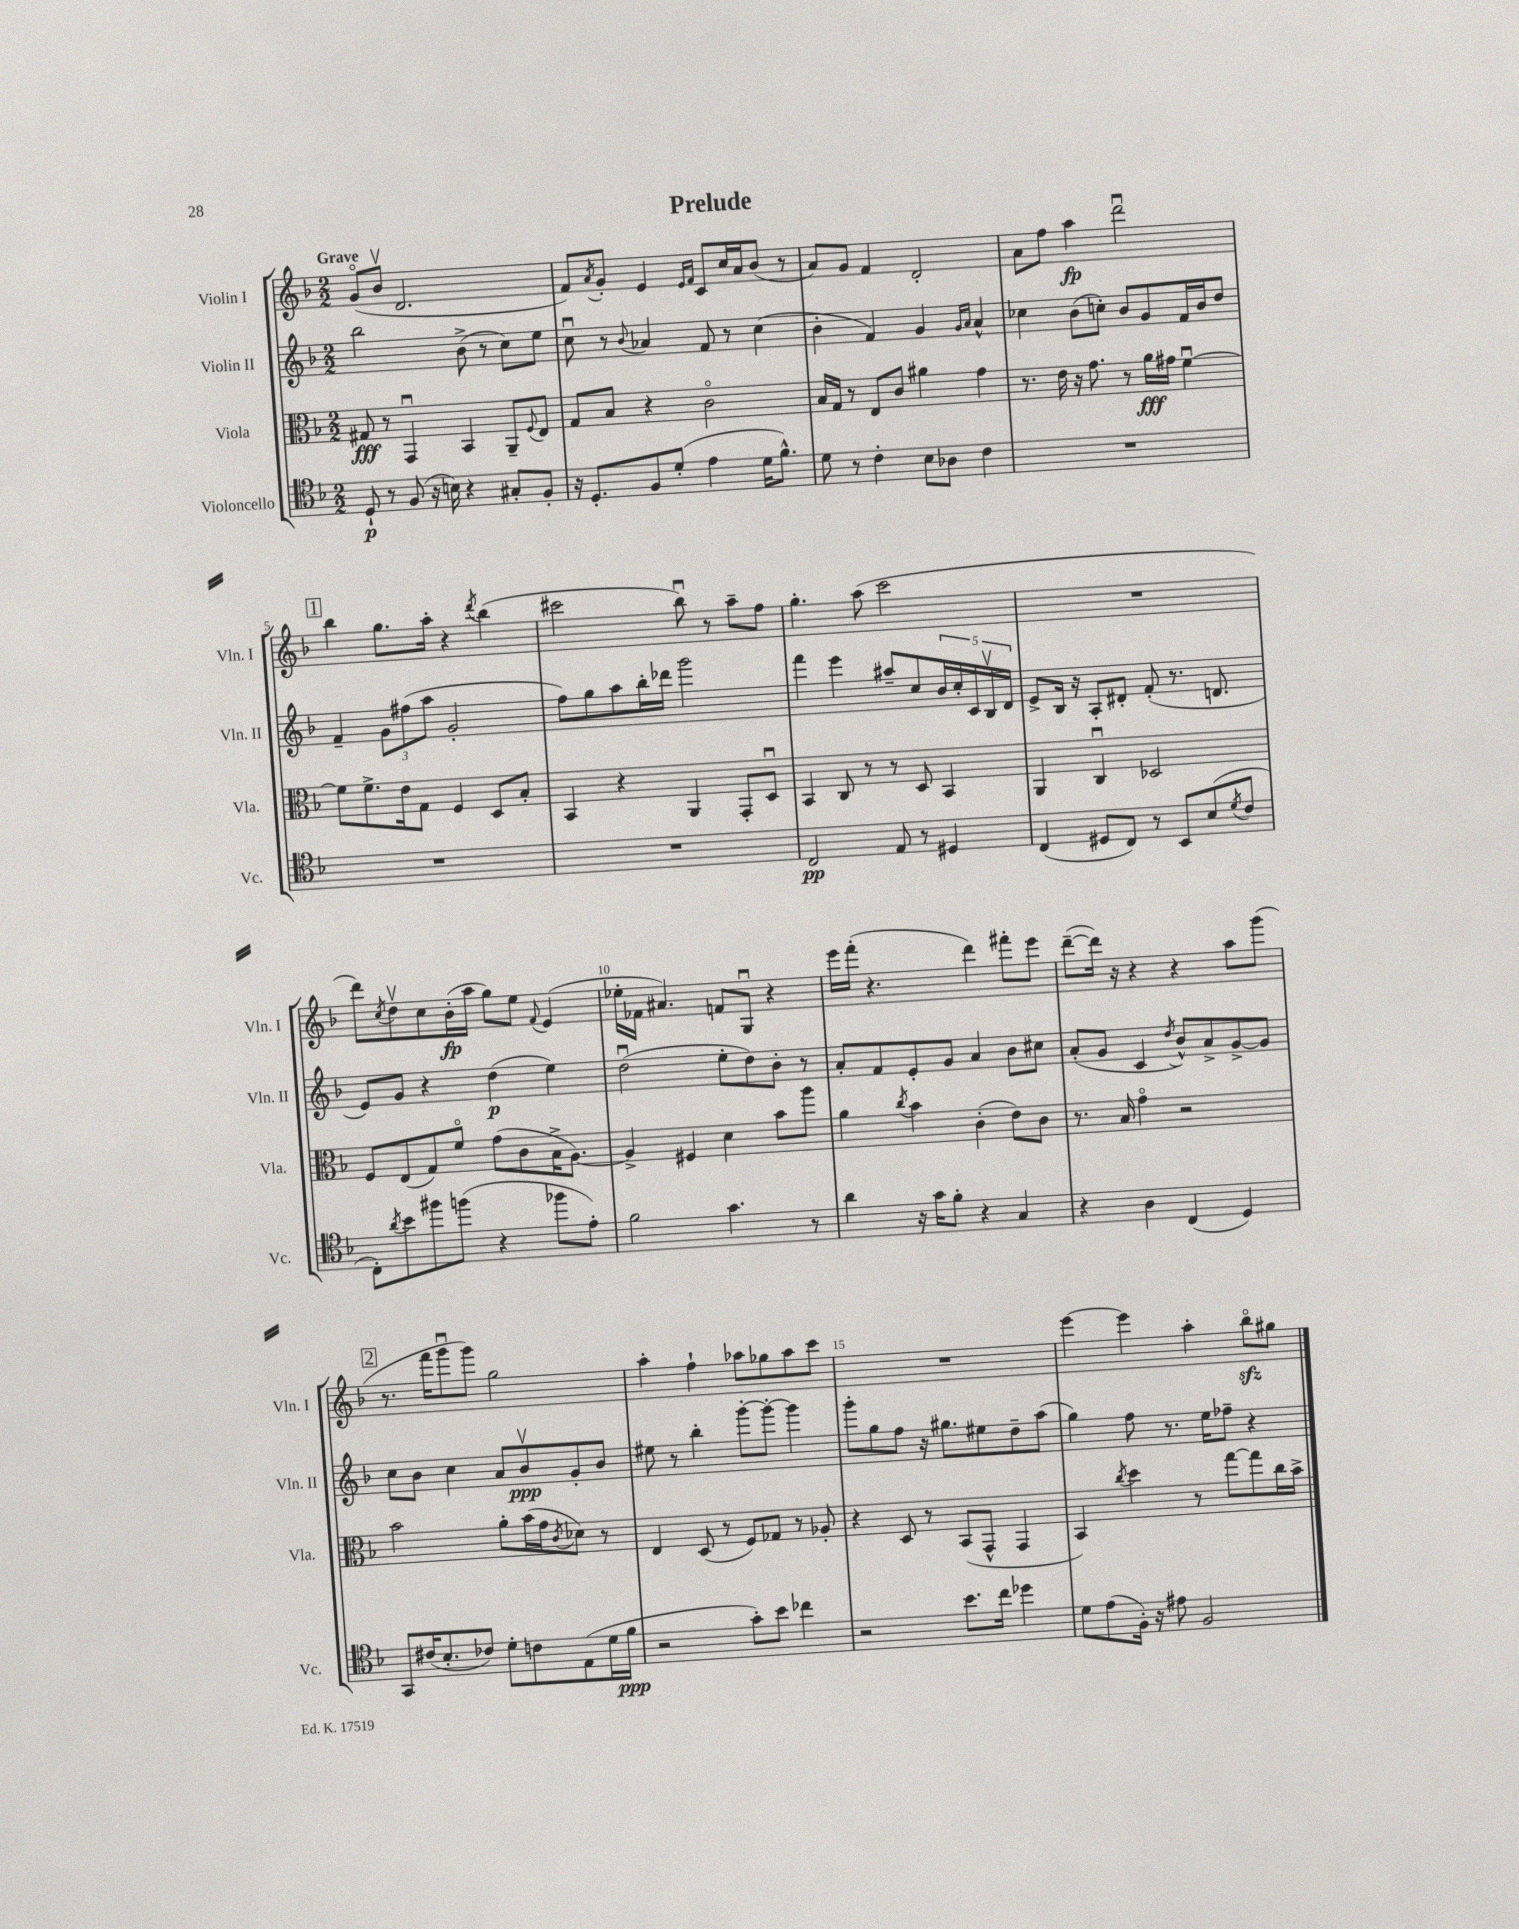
\header { title = "Prelude" }
<<
\new StaffGroup <<
\new Staff = "s0" \with { instrumentName = "Violin I" shortInstrumentName = "Vln. I" } {
    \clef treble \key f \major \numericTimeSignature \time 2/2 \tempo "Grave"
    g'8\flageolet( bes'8\upbow d'2. |
    f'8) \acciaccatura { a'8 } g'8-. e'4 \grace { e'16 f'16 } c'8 c''16 a'16 bes'8( r8 |
    a'8) g'8 f'4 d'2-. |
    a'8 f''8 a''4\fp d'''2\downbow |
    \mark \markup { \box "1" } bes''4 g''8. a''16-. r4 \acciaccatura { d'''8 } bes''4( |
    cis'''2 bes''8\downbow) r8 a''8-- f''8 |
    g''4.-. a''8( c'''2 |
    R1 |
    d'''8) \acciaccatura { c''8 } d''8\upbow c''8 bes'16-.\fp( a''16 g''8) e''8 \appoggiatura { f'8 } e'4( |
    ees''16-. fes'16 ais'4.) f'8 g8\downbow r4 |
    e'''16 f'''16-.( r4. d'''4) fis'''8-. e'''8 |
    d'''8~--( d'''16) r16 r4 r4 a''8 g'''8( |
    \mark \markup { \box "2" } r8. f'''16 g'''8\downbow g'''8) g''2 |
    a''4-. f''4-! aes''8 ges''8 aes''8 c'''8 |
    R1 |
    e'''4~ e'''4 a''4-. bes''8\flageolet\sfz gis''8 \bar "|." |
}
\new Staff = "s1" \with { instrumentName = "Violin II" shortInstrumentName = "Vln. II" } {
    \clef treble \key f \major \numericTimeSignature \time 2/2
    bes''2 bes'8->( r8 c''8) e''8 |
    c''8\downbow r8 \appoggiatura { bes'8 } aes'4 f'8 r8 c''4( |
    bes'4-. f'4) g'4 \grace { g'16 a'16 } a'4-^ |
    ces''4 bes'8( c''8-.) bes'8 g'8 f'16 bes'16 d''8 |
    \mark \markup { \box "1" } f'4-- \tuplet 3/2 { g'8 fis''8( a''8 } g'2-. |
    f''8) g''8 a''8 bes''16-. des'''16 g'''2 |
    f'''4 e'''4 ais''8-- c''8 \tuplet 5/4 { bes'16 c''16-. c'16 bes16\upbow d'16 } |
    e'8-> bes16 r16 a8-. dis'8-. f'8-.( r8. d'8. |
    e'8) g'8 r4 d''4\p( e''4) |
    d''2\downbow( e''8-. d''8) bes'8-. r8 |
    a'8-. f'8 e'8-. g'8 a'4 bes'8 cis''8 |
    a'8-.( g'8 c'4 \acciaccatura { d''8 } bes'8-^) a'8-> g'8~-> g'8 |
    \mark \markup { \box "2" } c''8 bes'8 c''4 a'8 bes'8\upbow\ppp g'8-. bes'8 |
    eis''8 r8 bes''4-. g'''8~-. g'''8~-. g'''4 |
    g'''8-. g''8 f''8 r16 gis''8. eis''8 d''8-- a''8( |
    g''4) f''8 r8. e''16 fes''8-- r4 \bar "|." |
}
\new Staff = "s2" \with { instrumentName = "Viola" shortInstrumentName = "Vla." } {
    \clef alto \key f \major \numericTimeSignature \time 2/2
    gis8\fff r8 g,4\downbow bes,4 a,8-- \appoggiatura { f8 } e8 |
    g8 bes8 r4 c'2\flageolet |
    bes16 g16 r8 e8 c'8 ais'4 g'4 |
    r8. e'16 r16 g'8. r8 a'16\fff gis'16 f'4~\downbow |
    \mark \markup { \box "1" } f'8 f'8.-> e'16 g8 f4 d8 bes8-. |
    bes,4 r4 a,4 g,8-. d8\downbow |
    bes,4 c8 r8 r8 d8 bes,4 |
    a,4 c4\downbow des2 |
    f8 e8( g8) f'8\flageolet g'8( c'8 bes16-> a8.~) |
    a4-> fis4 d'4 bes'8 a''8 |
    a'4 \acciaccatura { c''8 } bes'4 c'4-.( e'8) c'8 |
    r8. bes16 g'4\flageolet r2 |
    \mark \markup { \box "2" } bes'2 a'8-. bes'16( g'16 \acciaccatura { c'8 } des'8) r8 |
    e4 d8( r8 f8) ges8 r8 aes8-. |
    r4 d8 r8 bes,8( g,8-^ g,4 |
    bes,4) \acciaccatura { c''8 } d''4 r8 g''8~ g''8 c''16 bes'16-> \bar "|." |
}
\new Staff = "s3" \with { instrumentName = "Violoncello" shortInstrumentName = "Vc." } {
    \clef tenor \key f \major \numericTimeSignature \time 2/2
    d8-!\p r8 f8( r16 b16) r4 gis8-. f8-. |
    r16 d8.-. f8 d'8-.( e'4 d'16 f'8.-^) |
    d'8 r8 c'4-. bes8 aes8 c'4 |
    R1 |
    \mark \markup { \box "1" } R1 |
    R1 |
    c2\pp e8 r8 dis4 |
    c4( dis8 c8) r8 bes,8 bes8( \acciaccatura { d'8 } c'8 |
    c8-.) \acciaccatura { a'8 } bes'8 fis''8 f''8( r4 fes''8 e'8-.) |
    f'2 g'4. r8 |
    a'4 r16 g'16 f'8-. r4 g4 |
    r4 a4 c4( d4) |
    \mark \markup { \box "2" } g,8 cis'16( bes8.-. ces'8) d'8-. c'8 e8( d'16 f'16\ppp |
    r2 g'8-.) bes'8 ces''4 |
    r2 bes'8. c''16 des''4 |
    d'8 e'8( f16-.) r16 eis'8 f2 \bar "|." |
}
>>
>>
\layout { \context { \Score \override BarNumber.break-visibility = ##(#f #t #t) barNumberVisibility = #(every-nth-bar-number-visible 5) } }
